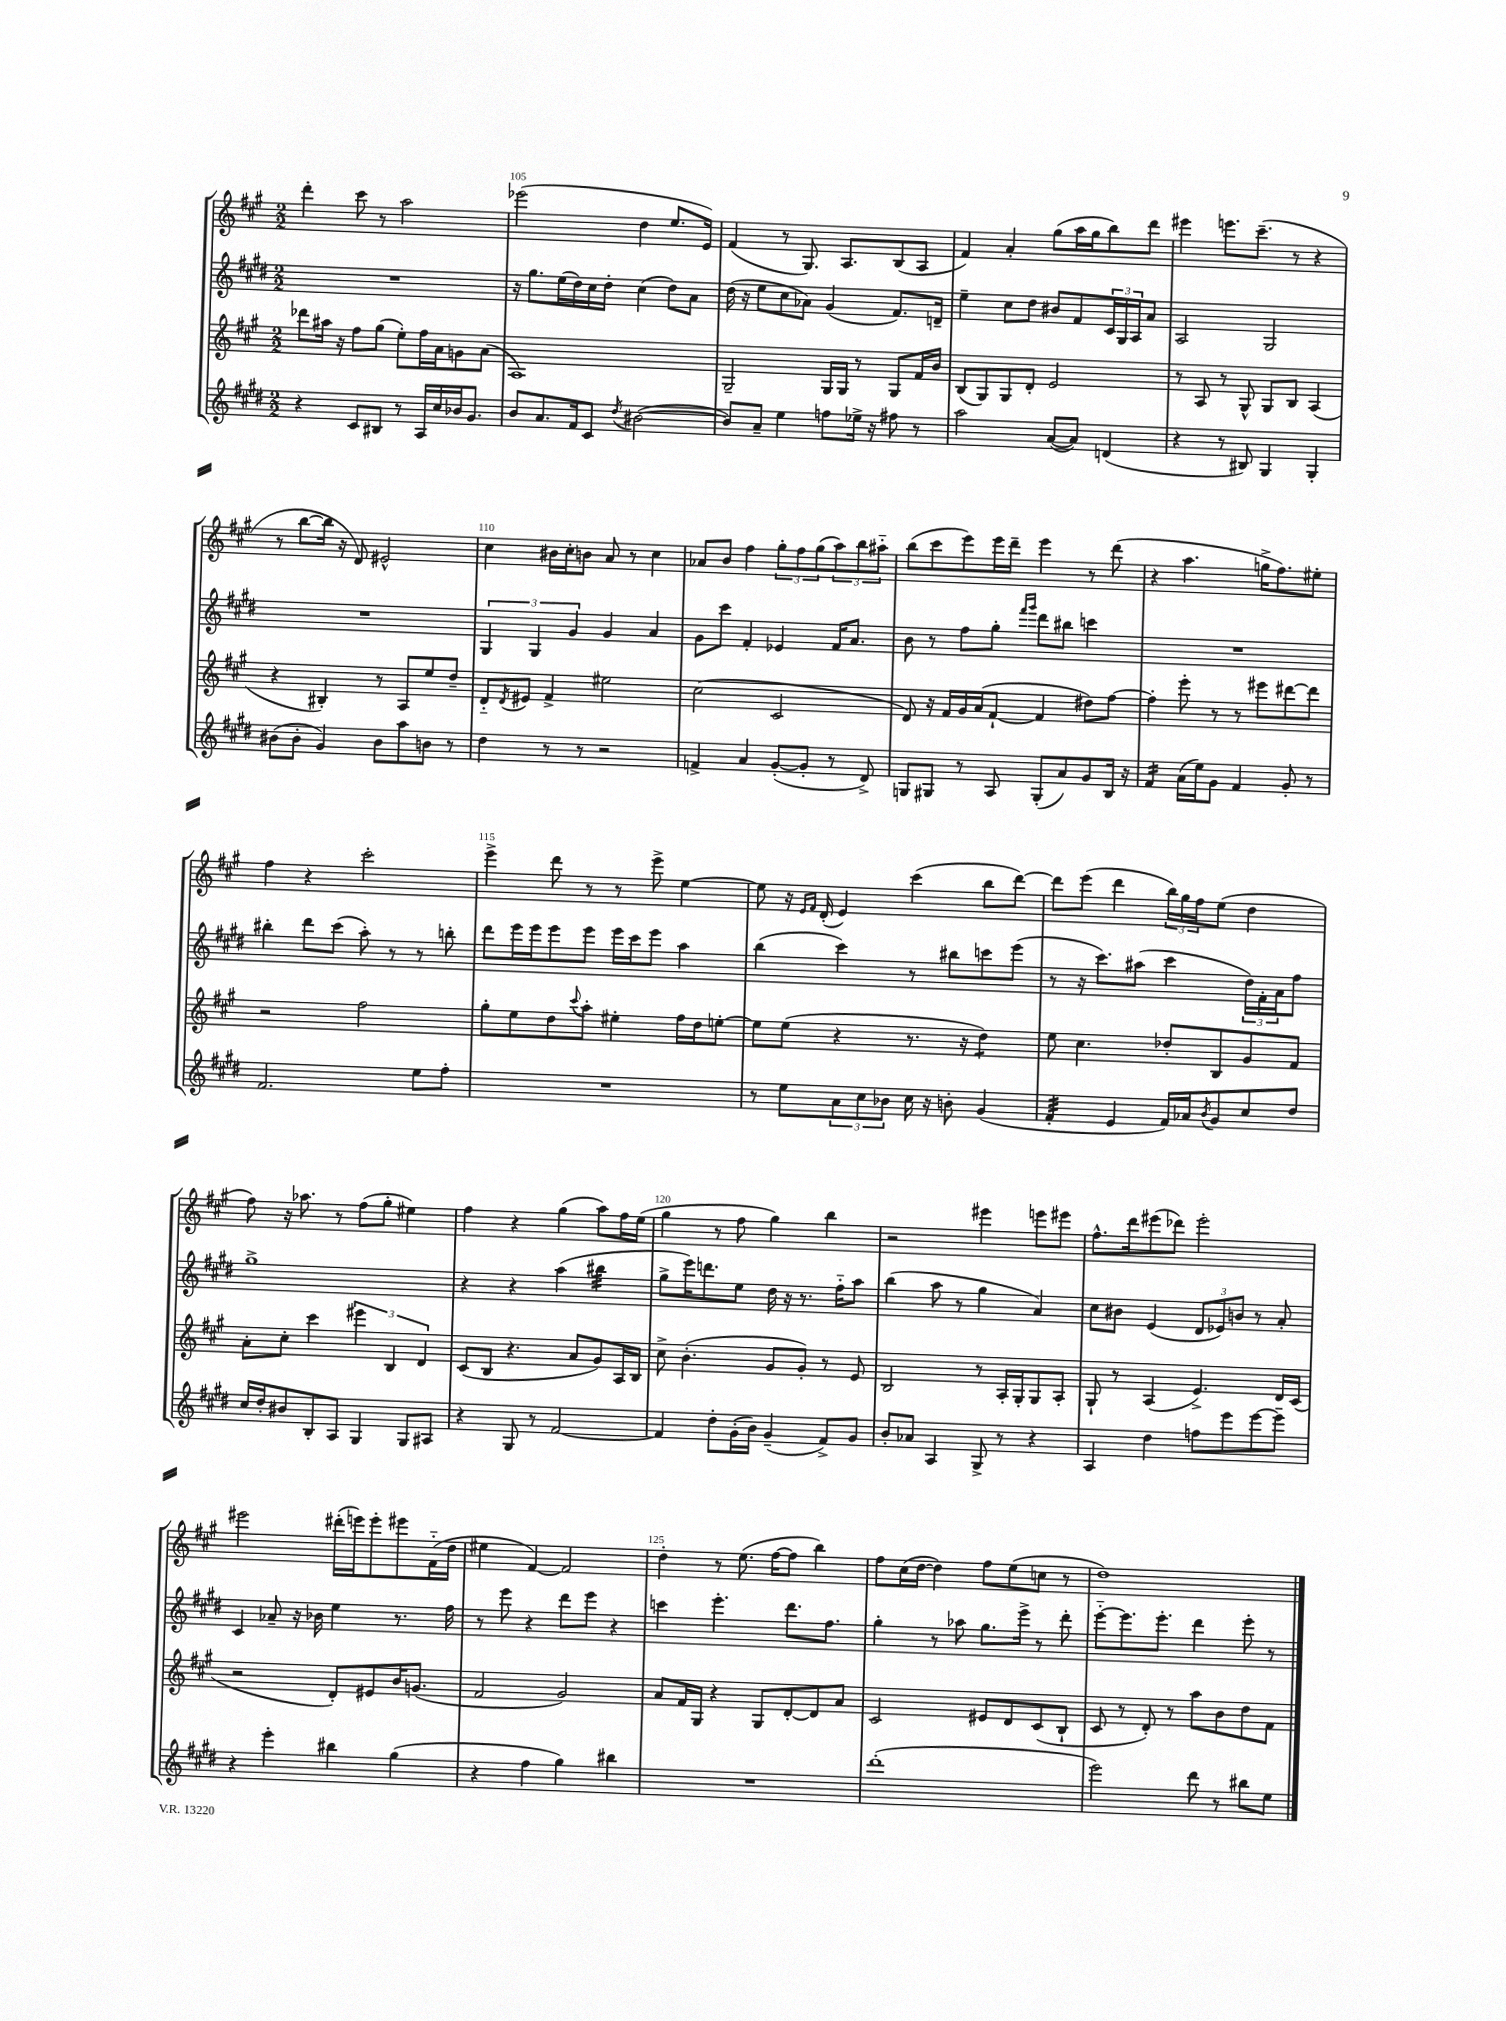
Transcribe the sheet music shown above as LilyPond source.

<<
\new StaffGroup <<
\new Staff = "s0" {
    \clef treble \key a \major \numericTimeSignature \time 2/2
    d'''4-. cis'''8 r8 a''2 |
    ees'''2( d''4 e''8. e'16) |
    fis'4( r8 gis8.) a8. b8( a8 |
    fis'4) a'4-. gis''8( a''16 gis''16 b''8) d'''8 |
    eis'''4 e'''8. cis'''8.--( r8 r4 |
    r8 b''8~ b''16 r16 d'8) eis'2-^ |
    cis''4 bis'16 cis''16-. b'8 a'8 r8 cis''4 |
    aes'8 b'8 fis''4 \tuplet 3/2 { gis''8-. fis''8 gis''8( } \tuplet 3/2 { a''8) b''8 ais''8-_ } |
    b''8( cis'''8 e'''8) e'''16 d'''16-- e'''4 r8 d'''8( |
    r4 a''4. g''16-> fis''8.) eis''8-. |
    fis''4 r4 cis'''2-. |
    e'''4-> d'''8 r8 r8 e'''8-> e''4~ |
    e''8 r16 \grace { e'16 fis'16 } d'16-.( e'4) cis'''4( b''8 d'''8~) |
    d'''8 e'''8( d'''4 \tuplet 3/2 { b''16) gis''16 fis''16 } e''8( d''4 |
    fis''8) r16 aes''8. r8 fis''8( gis''8-. eis''4) |
    fis''4 r4 gis''4( a''8) fis''16 e''16( |
    gis''4 r8 fis''8 gis''4) b''4 |
    r2 eis'''4 e'''8 eis'''8 |
    fis''8.-^ d'''16 eis'''8( des'''8) eis'''2-. |
    eis'''2 dis'''16-.( e'''16) e'''8-. eis'''8 fis'16-_( d''16 |
    eis''4 fis'4~) fis'2 |
    d''4-. r8 e''8.( fis''16~ fis''8 b''4) |
    fis''8 cis''16( d''16~ d''4) fis''8 e''8( c''8 r8 |
    d''1) \bar "|." |
}
\new Staff = "s1" {
    \clef treble \key e \major \numericTimeSignature \time 2/2
    R1 |
    r16 gis''8. e''16( dis''16) cis''16 dis''16-. cis''4( dis''8) a'8 |
    dis''16( r16 e''8 cis''8 aes'8) gis'4( fis'8.) d'16-- |
    e''4-- cis''8 dis''8 bis'8 fis'8 \tuplet 3/2 { cis'16 gis16 a16 } a'8 |
    a2 gis2 |
    R1 |
    \tuplet 3/2 { gis4 gis4 gis'4 } gis'4 a'4 |
    gis'8 cis'''8 fis'4-. ees'4 fis'16 a'8. |
    b'8 r8 fis''8 gis''8-. \grace { fis'''16 gis'''16 } dis'''8 bis''8 c'''4 |
    R1 |
    bis''4-. dis'''8 cis'''8( a''8-.) r8 r8 b''8-. |
    dis'''8 e'''16 e'''16 e'''8 e'''8 e'''16 cis'''16 e'''8 a''4 |
    b''4( cis'''4) r8 bis''8 c'''8 e'''8( |
    r8 r16 cis'''8.) ais''8( cis'''4 \tuplet 3/2 { dis''16) fis'16-. a'16 } fis''8 |
    gis''1-> |
    r4 r4 a''4( bis''4:32 |
    gis''8-> e'''16) d'''8. e''8 dis''16 r16 r8. fis''16-_ a''8 |
    b''4( a''8 r8 gis''4 a'4) |
    cis''8 bis'8 e'4( \tuplet 3/2 { dis'8 ees'8) b'8 } r8 a'8-. |
    cis'4 aes'8-- r16 bes'16 e''4 r8. fis''16 |
    r8 e'''8 r4 dis'''8 e'''8 r4 |
    c'''4 e'''4.-. dis'''8. fis''8. |
    gis''4-. r8 aes''8 gis''8. e'''16-> r8 dis'''8-. |
    e'''8~-_ e'''8. e'''8.-. dis'''4 e'''8-. r8 \bar "|." |
}
\new Staff = "s2" {
    \clef treble \key a \major \numericTimeSignature \time 2/2
    des'''8 ais''16 r16 fis''8 gis''8( e''8-.) fis''16 a'16 g'8 a'8( |
    a1) |
    gis2-- gis16 gis16 r8 gis8 fis'16 b'16 |
    b8( gis8) gis8 d'8-. e'2 |
    r8 a8 r8 gis8-^ gis8 b8 a4( |
    r4 bis4-.) r8 a8 e''8 d''8-- |
    d'8-_ \acciaccatura { d'8 } eis'8 fis'4-> eis''2 |
    cis''2( cis'2 |
    d'8) r16 fis'16 gis'16 a'16( fis'8~-! fis'4 dis''8) fis''8~ |
    fis''4-. e'''8-. r8 r8 eis'''8 dis'''8~ dis'''8 |
    r2 fis''2 |
    gis''8-. e''8 d''8 \appoggiatura { cis'''8 } a''8-. eis''4-. fis''16 d''16 e''8~-. |
    e''8 e''8( r4 r8. r16 d''4:8) |
    e''8 cis''4. des''8-. b8 gis'8 fis'8 |
    a'8-. cis''8-. cis'''4 \tuplet 3/2 { eis'''4 b4 d'4 } |
    cis'8( b8 r4. a'8 gis'8) a16 b16 |
    cis''8-> b'4.-.( gis'8 gis'8-.) r8 e'8 |
    b2 r8 a16-. gis16-. gis8 a8-. |
    gis8-! r8 a4( e'4.->) d'16 cis'16( |
    r2 d'8-.) eis'8 b'16 g'8.( |
    fis'2 gis'2) |
    a'8 fis'16 gis16 r4 gis8 d'8~-. d'8 a'8 |
    cis'2 eis'8 d'8 cis'8( b8-! |
    cis'8 r8 d'8-.) r8 a''8 b'8 d''8 fis'8 \bar "|." |
}
\new Staff = "s3" {
    \clef treble \key e \major \numericTimeSignature \time 2/2
    r4 cis'8 bis8 r8 a16 cis''16 bes'16 gis'8. |
    b'8 a'8. fis'16 cis'8 \acciaccatura { dis''8 } bis'2~( |
    bis'8) a'8-- e''4 f''8 ees''16-> r16 fis''8 r8 |
    a''2 a'8~( a'8) d'4( |
    r4 r8 bis8) gis4 gis4-. |
    bis'8( bis'8-. gis'4) bis'8 a''8 b'8 r8 |
    dis''4 r8 r8 r2 |
    f'4-> a'4 gis'8~-.( gis'8-. r8 dis'8->) |
    g8 gis8 r8 a8 gis8-.( a'8) gis'8 b16 r16 |
    fis'4:16 a'16( e''16) gis'8 fis'4 gis'8-. r8 |
    fis'2. e''8 fis''8-. |
    R1 |
    r8 e''8 \tuplet 3/2 { a'8 cis''8 bes'8 } cis''16 r16 b'8-. gis'4( |
    fis'4:32-. e'4 fis'16) aes'16 \acciaccatura { b'8 } gis'8 cis''8 dis''8 |
    cis''16 dis''16-. bis'8 b8-. a8 gis4 gis8 ais8 |
    r4 gis8 r8 fis'2~ |
    fis'4 dis''8-. gis'16-.( b'16) gis'4--( fis'8->) gis'8 |
    b'8-. aes'8 a4 gis8-> r8 r4 |
    a4 dis''4 f''8 e'''8 e'''8~ e'''8-- |
    r4 e'''4-. bis''4 gis''4( |
    r4 fis''4 gis''4) bis''4 |
    R1 |
    dis'''1-.( |
    e'''2) dis'''8 r8 bis''8 e''8 \bar "|." |
}
>>
>>
\layout { \context { \Score currentBarNumber = #104 \override BarNumber.break-visibility = ##(#f #t #t) barNumberVisibility = #(every-nth-bar-number-visible 5) } }
